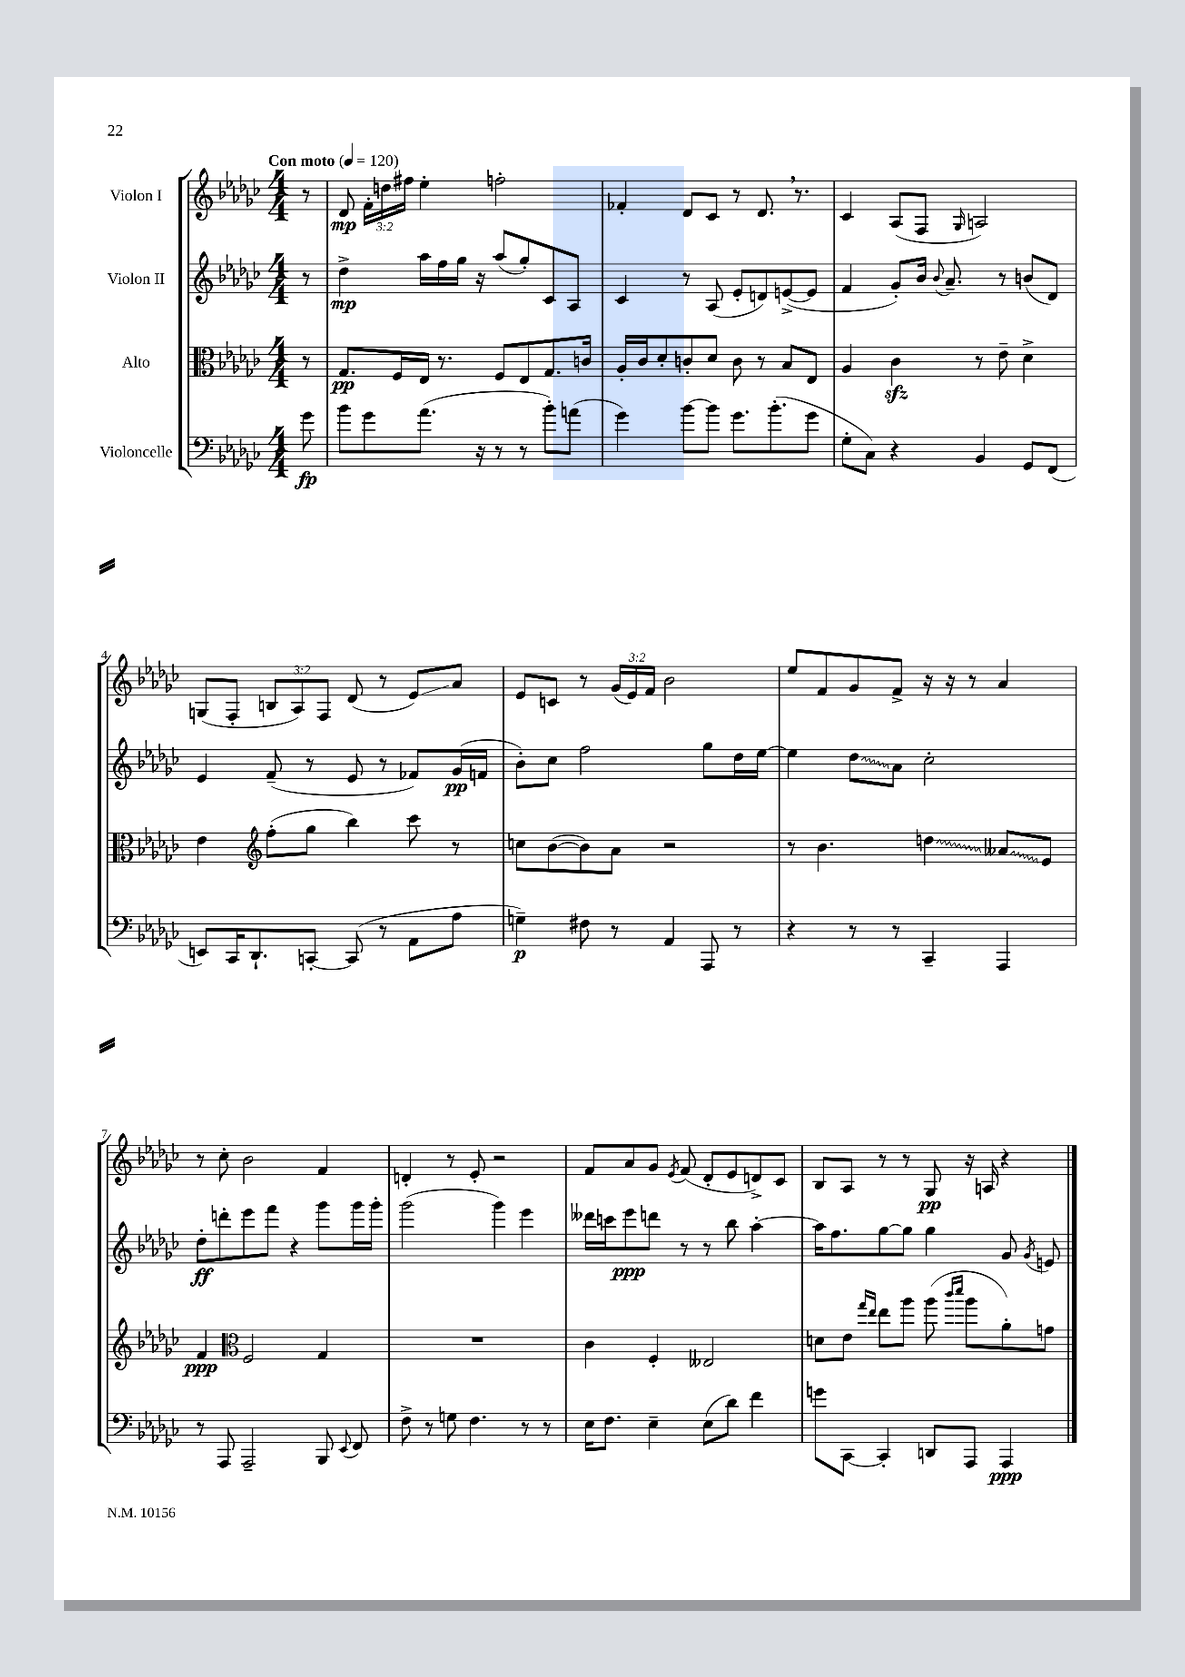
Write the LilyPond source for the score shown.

<<
\new StaffGroup <<
\new Staff = "s0" \with { instrumentName = "Violon I" } {
    \clef treble \key ges \major \numericTimeSignature \time 4/4 \override Staff.TupletNumber.text = #tuplet-number::calc-fraction-text \partial 8 \tempo "Con moto" 4 = 120
    \autoBeamOff r8 |
    des'8\mp \tuplet 3/2 { f'16[-. d''16 fis''16] } ees''4-. f''2-. |
    fes'4-. des'8[ ces'8] r8 des'8. \breathe r8. |
    ces'4 aes8[( f8] \grace { ges16 } a2) |
    g8[( f8]-. \tuplet 3/2 { b8[ aes8) f8] } des'8( r8 ees'8[\glissando) aes'8] |
    ees'8[ c'8] r8 \tuplet 3/2 { ges'16[( ees'16) f'16] } bes'2 |
    ees''8[ f'8 ges'8 f'8]-> r16 r16 r8 aes'4 |
    r8 ces''8-. bes'2 f'4 |
    d'4-. r8 ees'8-. r2 |
    f'8[ aes'8 ges'8] \acciaccatura { ees'8 } f'8( des'8[-. ees'8 d'8->) ces'8] |
    bes8[ aes8] r8 r8 ges8\pp r16 a16 r4 \bar "|." |
}
\new Staff = "s1" \with { instrumentName = "Violon II" } {
    \clef treble \key ges \major \numericTimeSignature \time 4/4 \partial 8
    \autoBeamOff r8 |
    des''4->\mp aes''16[ f''16 ges''16] r16 aes''8[( ges''8-.) ces'8 aes8] |
    ces'4 r8 aes8( ees'8[-. d'8) e'8~->( e'8] |
    f'4 ges'8[-.) bes'16] \appoggiatura { bes'8 } aes'8.-- r8 b'8[( des'8]) |
    ees'4 f'8--( r8 ees'8 r8 fes'8[) ges'16\pp( f'16] |
    bes'8[-.) ces''8] f''2 ges''8[ des''16 ees''16]~ |
    ees''4 \once \override Glissando.style = #'zigzag des''8[\glissando aes'8] ces''2-. |
    des''8[-.\ff d'''8-. ees'''8 f'''8] r4 ges'''8[ ges'''16 ges'''16]-. |
    ges'''2( ges'''4) ees'''4 |
    deses'''16[ c'''16 ees'''8\ppp d'''8] r8 r8 bes''8 aes''4~-. |
    aes''16[ f''8. ges''8~ ges''8] ges''4 ges'8 \acciaccatura { ges'8 } e'8 \bar "|." |
}
\new Staff = "s2" \with { instrumentName = "Alto" } {
    \clef alto \key ges \major \numericTimeSignature \time 4/4 \partial 8
    \autoBeamOff r8 |
    ges8.[\pp f16 ees16] r8. f8[ ees8 ges8. c'16] |
    aes16[-. ces'16 des'8-. c'8-. des'8] c'8 r8 bes8[ ees8] |
    aes4 ces'4\sfz r8 ees'8-- des'4-> |
    ees'4 \clef treble f''8[-.( ges''8] bes''4) ces'''8 r8 |
    c''8[ bes'8~( bes'8) aes'8] r2 |
    r8 bes'4. \once \override Glissando.style = #'zigzag d''4\glissando \once \override Glissando.style = #'zigzag aeses'8[\glissando ees'8] |
    f'4\ppp \clef alto f2 ges4 |
    R1 |
    ces'4 f4-. eeses2 |
    d'8[ ees'8] \grace { ges''16[ ees''16] } ees''8[ aes''8] aes''8( \grace { ces'''16[ des'''16] } aes''8[ aes'8-.) g'8] \bar "|." |
}
\new Staff = "s3" \with { instrumentName = "Violoncelle" } {
    \clef bass \key ges \major \numericTimeSignature \time 4/4 \partial 8
    \autoBeamOff ges'8\fp |
    bes'8[ ges'8 aes'8.]( r16 r8 r8 bes'8[-.) a'8]( |
    ges'4) bes'8[~ bes'8] ges'8.[ bes'8.-.( ges'8] |
    ges8[-. ces8]) r4 bes,4 ges,8[ f,8]( |
    e,8[) ces,16 des,8.-! c,8]~-. c,8( r8 aes,8[ aes8] |
    g4--\p) fis8 r8 aes,4 aes,,8 r8 |
    r4 r8 r8 ces,4-- aes,,4 |
    r8 aes,,8 aes,,2-- bes,,8 \appoggiatura { ees,8 } f,8 |
    f8-> r8 g8 f4. r8 r8 |
    ees16[ f8.] ees4-- ees8[( des'8]) f'4 |
    g'8[ ces,8]~ ces,4-. d,8[ aes,,8] aes,,4\ppp \bar "|." |
}
>>
>>
